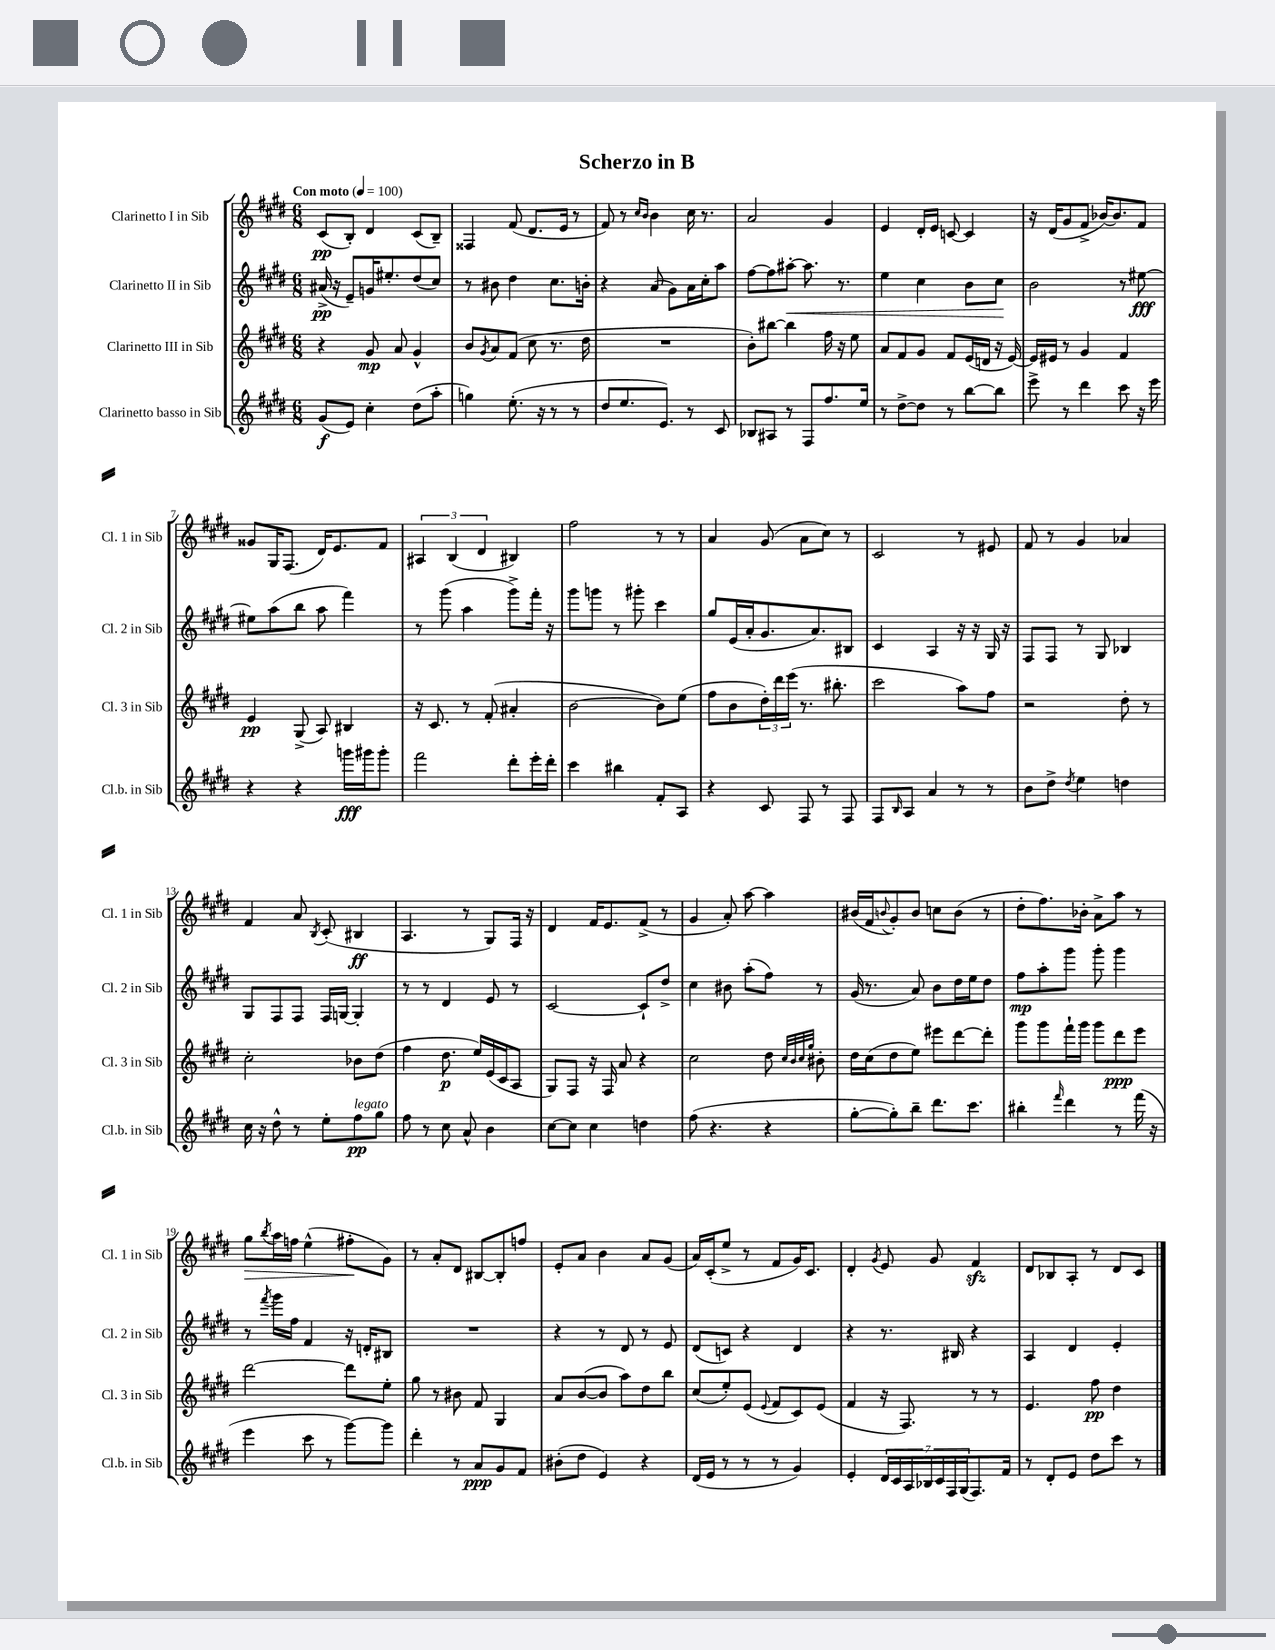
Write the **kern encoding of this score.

**kern	**kern	**kern	**kern
*staff4	*staff3	*staff2	*staff1
*clefG2	*clefG2	*clefG2	*clefG2
*k[f#c#g#d#]	*k[f#c#g#d#]	*k[f#c#g#d#]	*k[f#c#g#d#]
*M6/8	*M6/8	*M6/8	*M6/8
*MM100	*MM100	*MM100	*MM100
(8g#	4r	(16a#^	(8c#
.	.	16r	.
8e)	.	8e~)	8B')
4cc#'	8g#	16g	4d#
.	.	8.ee#'	.
.	8a	.	.
(8dd#	4g#^^	(8dd#	(8c#
8aa'	.	8cc#)	8B~)
=	=	=	=
4gg)	8b	8r	4F##
.	8qg#	.	.
.	8a	8b#	.
(8.ee'	(8f#	4dd#	(8f#
.	8cc#	.	8.d#
16r	.	.	.
8r	8.r	8.cc#	.
.	.	.	16e
8r	.	.	8r
.	16dd#	16b'	.
=	=	=	=
8dd#	2.r	4r	8f#)
8.ee	.	.	8r
.	.	.	16qqcc#
.	.	.	16qqb
.	.	(8a	4b
8.e)	.	.	.
.	.	8g#)	.
8r	.	16a	16cc#
.	.	16cc#'	8.r
8c#	.	8aa	.
=	=	=	=
8B-	8b')	[8ff#	2a
8A#	[8bb#	8ff#]	.
8r	4bb#]	[8aa#'	.
8F#	.	8.aa#]	.
8.ff#	16ff#	.	4g#
.	16r	8.r	.
.	8ee	.	.
16ee	.	.	.
=	=	=	=
8r	8a	4ee	4e
[8dd#^	8f#	.	.
8dd#]	8g#	4cc#	16d#'
.	.	.	16e
8r	8f#	.	[8c
[8bb	(16e	8b	4c]
.	16d	.	.
8bb]	16r	8cc#	.
.	[16e)	.	.
=	=	=	=
8eee^	16e]	2b	16r
.	16e#	.	(16d#
8r	8r	.	8g#
4ddd#	4g#	.	8f#^
.	.	.	[16b-)
.	.	.	8.b-]
8ccc#	4f#	8r	.
16r	.	[8ee#	8f#
16eee	.	.	.
=	=	=	=
4r	4e	8ee#]	8g##
.	.	(8aa	16G#
.	.	.	(8.F#
4r	(8G#^	8bb	.
.	8A)	8aa	16d#)
.	.	.	8.e
16ggg	4B#	4fff#)	.
16ggg#	.	.	.
8ggg#'	.	.	8f#
=	=	=	=
2fff#	16r	8r	6A#
.	8.c#	.	.
.	.	(8ggg#	.
.	.	.	(6B
.	8r	4aa	.
.	.	.	6d#
.	(8f#'	.	.
8ddd#'	4a#'	8ggg#^)	4B#)
16eee'	.	16fff#'	.
16ddd#'	.	16r	.
=	=	=	=
4ccc#	[2b	8ggg#	2ff#
.	.	8ggg	.
4bb#	.	8r	.
.	.	8ggg#'	.
8f#'	8b])	4ccc#	8r
8A	(8ee	.	8r
=	=	=	=
4r	8ff#	8gg#	4a
.	8b	(16e	.
.	.	16a'	.
8c#	24dd#')	8.g#	(8g#
.	24ddd#	.	.
.	(24eee	.	.
8F#	8.r	.	8a
.	.	8.a)	.
8r	.	.	8cc#)
.	8.bb#'	.	.
8F#	.	8B#	8r
=	=	=	=
8F#	2ccc#	4c#	2c#
16qqB	.	.	.
8A	.	.	.
4a	.	4A	.
8r	8aa)	16r	8r
.	.	16r	.
8r	8ff#	16G#	8e#
.	.	16r	.
=	=	=	=
8b	2r	8F#	8f#
8dd#^	.	8F#	8r
8qdd#	.	.	.
4ee	.	8r	4g#
.	.	8G#	.
4dd	8dd#'	4B-	4a-
.	8r	.	.
=	=	=	=
16cc#	2cc#'	8G#	4f#
16r	.	.	.
8dd#^^	.	8F#	.
8r	.	8F#	8a
.	.	.	8qB
8ee'	.	16F#	(8c#'
.	.	[16G	.
8ff#	8b-	4G']	4B#
8gg#	(8dd#	.	.
=	=	=	=
8ff#	4ff#	8r	4.A
8r	.	8r	.
8cc#	8.dd#	4d#	.
8a^^	.	.	8r
.	16ee)	.	.
4b	(16e	8e	8G#)
.	16c#	.	.
.	8A	8r	16F#
.	.	.	16r
=	=	=	=
[8cc#	8G#)	[2c#	4d#
8cc#]	8F#	.	.
4cc#	16r	.	16f#
.	16F#	.	8.e
.	8a	.	.
4dd	4r	8c#`]	(8f#^
.	.	8dd#^	8r
=	=	=	=
(8ff#	2cc#	4cc#	4g#
4.r	.	.	.
.	.	8b#	8a')
.	.	(8aa'	[8aa
4r	8dd#	8ff#)	4aa]
.	32qqcc#	.	.
.	32qqb	.	.
.	32qqcc#	.	.
.	32qqgg#	.	.
.	8b#'	8r	.
=	=	=	=
[8gg#'	16dd#	(16g#	(16b#
.	(16cc#	8.r	16f#
.	.	.	8qqb
8gg#'])	8dd#	.	8g#')
8bb~	8ee)	8a)	8b
8.ddd#	8eee#	8b	8cc
.	[8ddd#	16dd#	(8b
8.ccc#	.	16ee	.
.	8ddd#']	8dd#	8r
=	=	=	=
4bb#'	8ggg#	8ff#	8dd#'
.	8ggg#	8aa'	8.ff#)
16qqfff#	.	.	.
4ddd#	16fff#`	8ggg#	.
.	16ggg#	.	16b-'
.	8ggg#	8ggg#'	8a^
8r	8ddd#	4ggg#	8aa
(16fff#	8eee	.	8r
16r	.	.	.
=	=	=	=
4eee	[2ddd#	8r	8gg#
.	.	8qfff#	8qbb
.	.	16ggg#	16aa
.	.	16ff#	16ff
8ccc#	.	4f#	(4ee^^
8r	.	.	.
[8ggg#)	8ddd#]	16r	8ff#'
.	.	16d'	.
8ggg#]	8ee'	8B#	8g#)
=	=	=	=
4ddd#'	8gg#	2.r	8r
.	8r	.	8a'
8r	8b#	.	8d#
8a	8f#	.	[8B#
8g#	4G#	.	8B#']
8f#	.	.	8ff
=	=	=	=
(8b#'	8a	4r	8e'
8dd#	([8b	.	8a
4e)	8b]	8r	4b
.	8aa)	8d#	.
4r	8dd#	8r	8a
.	8bb	8e	(8g#
=	=	=	=
(16d#	(8cc#	(8d#	16a)
16e	.	.	(16c#'
8r	8ee')	8c)	8ee^
8r	(8e	4r	8r
.	8qqe	.	.
8r	8f#	.	8f#
4g#)	8c#)	4d#	16g#)
.	.	.	8.c#
.	(8e	.	.
=	=	=	=
4e'	4f#	4r	4d#'
.	.	.	8qg#
28d#	16r	8.r	8e
28c#	.	.	.
.	8.F#)	.	.
28A	.	.	.
28B-	.	.	.
.	.	.	8g#
28c#	.	.	.
28F#	.	.	.
.	.	16B#	.
(28G#	.	.	.
8.F#)	8r	4r	4f#
.	8r	.	.
16f#	.	.	.
=	=	=	=
8r	4.e	4A	8d#
8d#'	.	.	8B-
8e	.	4d#	8A'
8dd#	8ff#	.	8r
8ccc#	4dd#	4e'	8d#
8r	.	.	8c#
==	==	==	==
*-	*-	*-	*-
